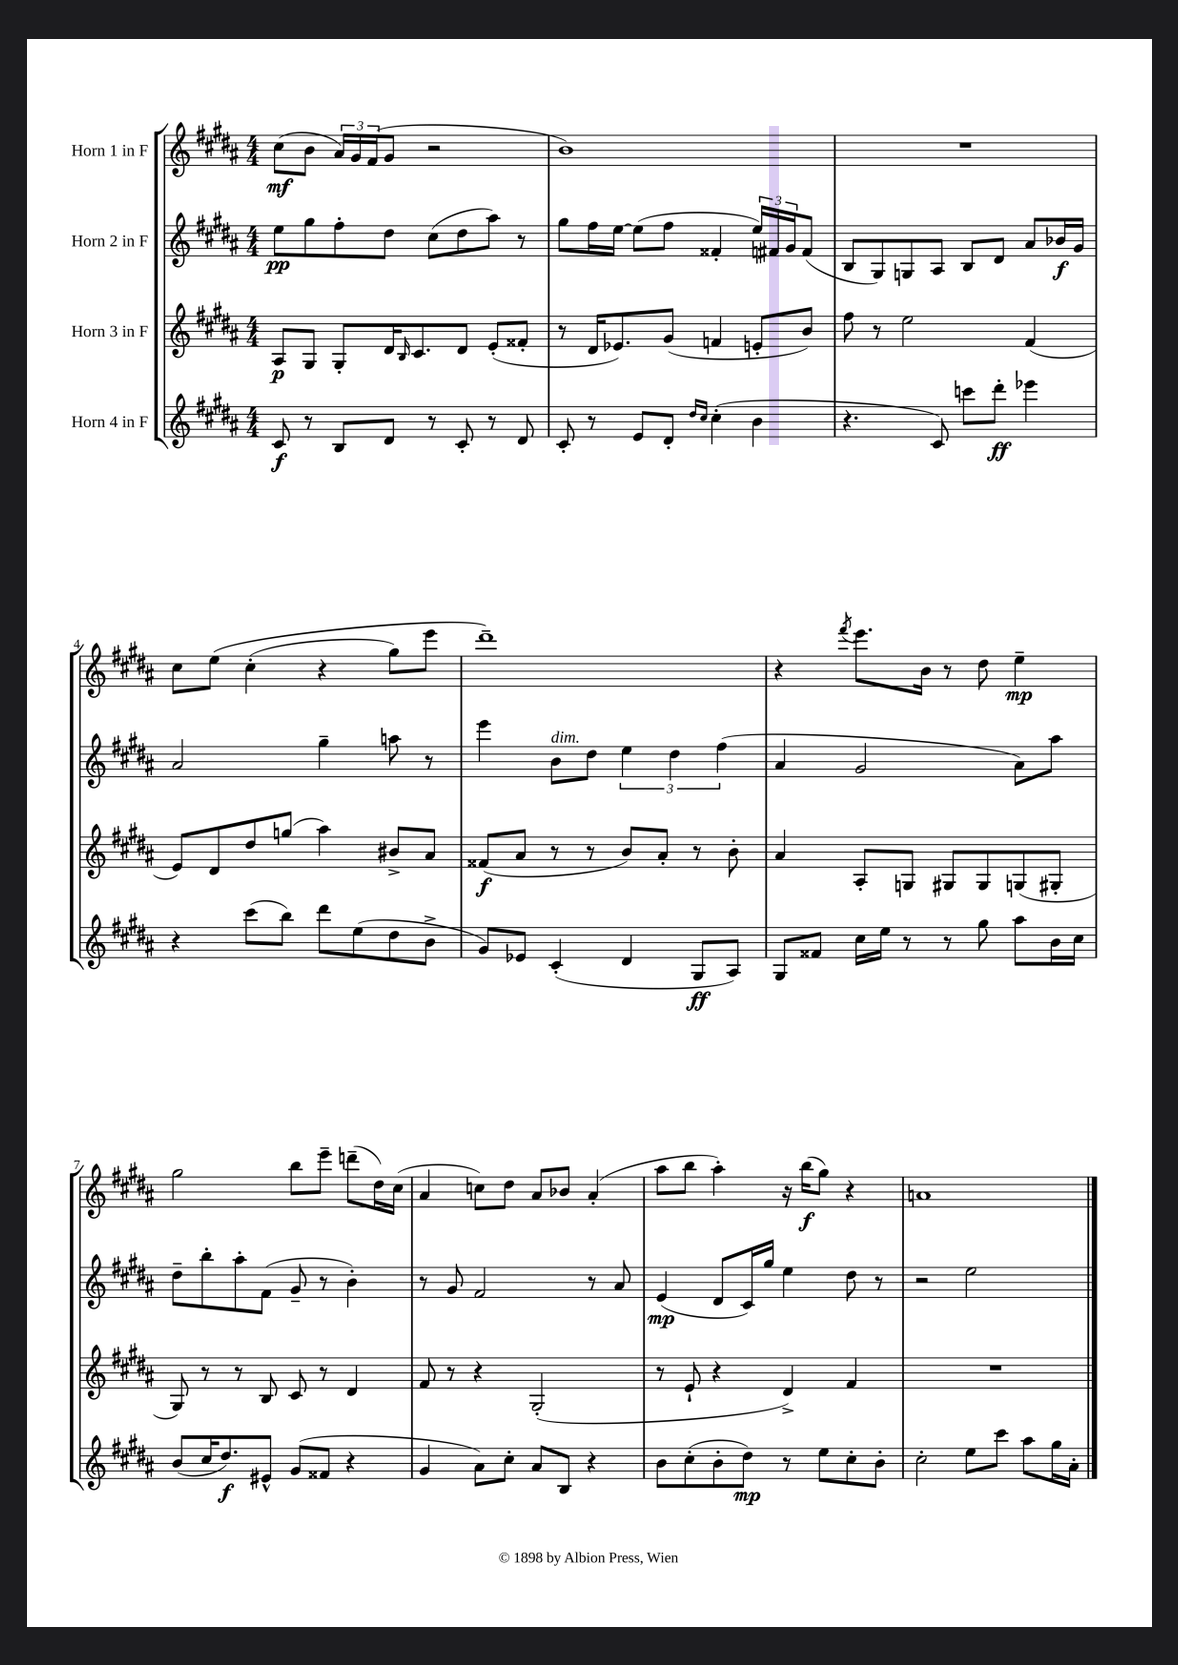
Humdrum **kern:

**kern	**dynam	**kern	**dynam	**kern	**dynam	**kern	**dynam
*part4	*part4	*part3	*part3	*part2	*part2	*part1	*part1
*staff4	*staff4	*staff3	*staff3	*staff2	*staff2	*staff1	*staff1
*I"Horn 4 in F	*	*I"Horn 3 in F	*	*I"Horn 2 in F	*	*I"Horn 1 in F	*
*clefG2	*	*clefG2	*	*clefG2	*	*clefG2	*
*k[f#c#g#d#a#]	*	*k[f#c#g#d#a#]	*	*k[f#c#g#d#a#]	*	*k[f#c#g#d#a#]	*
*M4/4	*	*M4/4	*	*M4/4	*	*M4/4	*
=1	=1	=1	=1	=1	=1	=1	=1
8c#/	f	8A#/L	p	8ee\L	pp	(8cc#\L	mf
8r	.	8G#/J	.	8gg#\	.	8b\J	.
8B/L	.	8G#'/L	.	8ff#'\	.	24a#/LL)	.
.	.	.	.	.	.	24g#/	.
.	.	.	.	.	.	(24f#/J	.
8d#/J	.	16d#/K	.	8dd#\J	.	8g#/J	.
.	.	16qqB/	.	.	.	.	.
.	.	8.c#/	.	.	.	.	.
8r	.	.	.	(8cc#\L	.	2r	.
8c#'/	.	8d#/J	.	8dd#\	.	.	.
8r	.	(8e'/L	.	8aa#\J)	.	.	.
8d#/	.	8f##X'/J	.	8r	.	.	.
=2	=2	=2	=2	=2	=2	=2	=2
8c#'/	.	8r	.	8gg#\L	.	1b)	.
8r	.	16d#/KL	.	16ff#\L	.	.	.
.	.	8.e-X/)	.	[16ee\JJ	.	.	.
8e/L	.	.	.	(8ee\L]	.	.	.
8d#'/J	.	(8g#/J	.	8ff#\J	.	.	.
16qqdd#/LL	.	.	.	.	.	.	.
16qqcc#/JJ	.	.	.	.	.	.	.
(4cc#'\	.	4fn/	.	4f##X'/	.	.	.
4b\	.	8en'/L	.	24ee/LL)	.	.	.
.	.	.	.	24f#X/	.	.	.
.	.	.	.	24g#/J	.	.	.
.	.	8b/J)	.	(8f#/J	.	.	.
=3	=3	=3	=3	=3	=3	=3	=3
4.r	.	8ff#\	.	8B/L	.	1r	.
.	.	8r	.	8G#/)	.	.	.
.	.	2ee\	.	8Gn/	.	.	.
8c#/)	.	.	.	8A#/J	.	.	.
8cccn\L	.	.	.	8B/L	.	.	.
8ddd#'\J	ff	.	.	8d#/J	.	.	.
4eee-X\	.	(4f#/	.	8a#/L	.	.	.
.	.	.	.	16b-X/L	f	.	.
.	.	.	.	16g#/JJ	.	.	.
!!LO:LB:g=z
=4	=4	=4	=4	=4	=4	=4	=4
4r	.	8e/L)	.	2a#/	.	8cc#\L	.
.	.	8d#/	.	.	.	(8ee\J	.
(8ccc#\L	.	8dd#/	.	.	.	(4cc#'\	.
8bb\J)	.	(8ggn/J	.	.	.	.	.
8ddd#\L	.	4aa#\)	.	4gg#~\	.	4r	.
(8ee\	.	.	.	.	.	.	.
8dd#\	.	8b#X^/L	.	8aan\	.	8gg#\L)	.
8b^\J	.	8a#/J	.	8r	.	8eee\J	.
=5	=5	=5	=5	=5	=5	=5	=5
8g#/L)	.	(8f##X/L	f	4eee\	.	1ddd#~)	.
8e-X/J	.	8a#/J	.	.	.	.	.
!	!	!	!	!LO:TX:a:i:t=dim.	!	!	!
(4c#'/	.	8r	.	8b\L	.	.	.
.	.	8r	.	8dd#\J	.	.	.
4d#/	.	8b/L)	.	6ee\	.	.	.
.	.	8a#'/J	.	.	.	.	.
.	.	.	.	6dd#\	.	.	.
8G#/L	ff	8r	.	.	.	.	.
.	.	.	.	(6ff#\	.	.	.
8A#/J)	.	8b'\	.	.	.	.	.
=6	=6	=6	=6	=6	=6	=6	=6
8G#/L	.	4a#/	.	4a#/	.	4r	.
8f##X/J	.	.	.	.	.	.	.
.	.	.	.	.	.	8qfff#/	.
16cc#\LL	.	8A#'/L	.	2g#/	.	8.eee\L	.
16ee\JJ	.	.	.	.	.	.	.
8r	.	8Gn/J	.	.	.	.	.
.	.	.	.	.	.	16b\Jk	.
8r	.	8G#X/L	.	.	.	8r	.
8gg#\	.	8G#/	.	.	.	8dd#\	.
8aa#\L	.	(8Gn/	.	8a#\L)	.	4ee~\	mp
16b\L	.	8G#X'/J	.	8aa#\J	.	.	.
16cc#\JJ	.	.	.	.	.	.	.
!!LO:LB:g=z
=7	=7	=7	=7	=7	=7	=7	=7
(8b/L	.	8G#/)	.	8dd#~\L	.	2gg#\	.
16cc#/K	.	8r	.	8bb'\	.	.	.
8.dd#/)	f	.	.	.	.	.	.
.	.	8r	.	8aa#'\	.	.	.
8e#X^^/J	.	8B/	.	(8f#\J	.	.	.
(8g#/L	.	8c#/	.	8g#~/	.	8bb\L	.
8f##X/J	.	8r	.	8r	.	8eee~\J	.
4r	.	4d#/	.	4b'\)	.	(8dddn~\L	.
.	.	.	.	.	.	16dd#\L)	.
.	.	.	.	.	.	(16cc#\JJ	.
=8	=8	=8	=8	=8	=8	=8	=8
4g#/	.	8f#/	.	8r	.	4a#/	.
.	.	8r	.	8g#/	.	.	.
8a#\L)	.	4r	.	2f#/	.	8ccn\L)	.
8cc#'\J	.	.	.	.	.	8dd#\J	.
8a#/L	.	(2G#'/	.	.	.	8a#/L	.
8B/J	.	.	.	.	.	8b-X/J	.
4r	.	.	.	8r	.	(4a#'/	.
.	.	.	.	8a#/	.	.	.
=9	=9	=9	=9	=9	=9	=9	=9
8b\L	.	8r	.	(4e/	mp	8aa#\L	.
(8cc#'\	.	8e`/	.	.	.	8bb\J	.
8b'\	.	4r	.	8d#/L	.	4aa#'\)	.
8dd#\J)	mp	.	.	16c#/L)	.	.	.
.	.	.	.	16gg#/JJ	.	.	.
8r	.	4d#^/)	.	4ee\	.	16r	.
.	.	.	.	.	.	(16bb\KL	f
8ee\L	.	.	.	.	.	8gg#\J)	.
8cc#'\	.	4f#/	.	8dd#\	.	4r	.
8b'\J	.	.	.	8r	.	.	.
=10	=10	=10	=10	=10	=10	=10	=10
2cc#'\	.	1r	.	2r	.	1an	.
8ee\L	.	.	.	2ee\	.	.	.
8ccc#\J	.	.	.	.	.	.	.
8aa#\L	.	.	.	.	.	.	.
16gg#\L	.	.	.	.	.	.	.
16a#'\JJ	.	.	.	.	.	.	.
==	==	==	==	==	==	==	==
*-	*-	*-	*-	*-	*-	*-	*-
